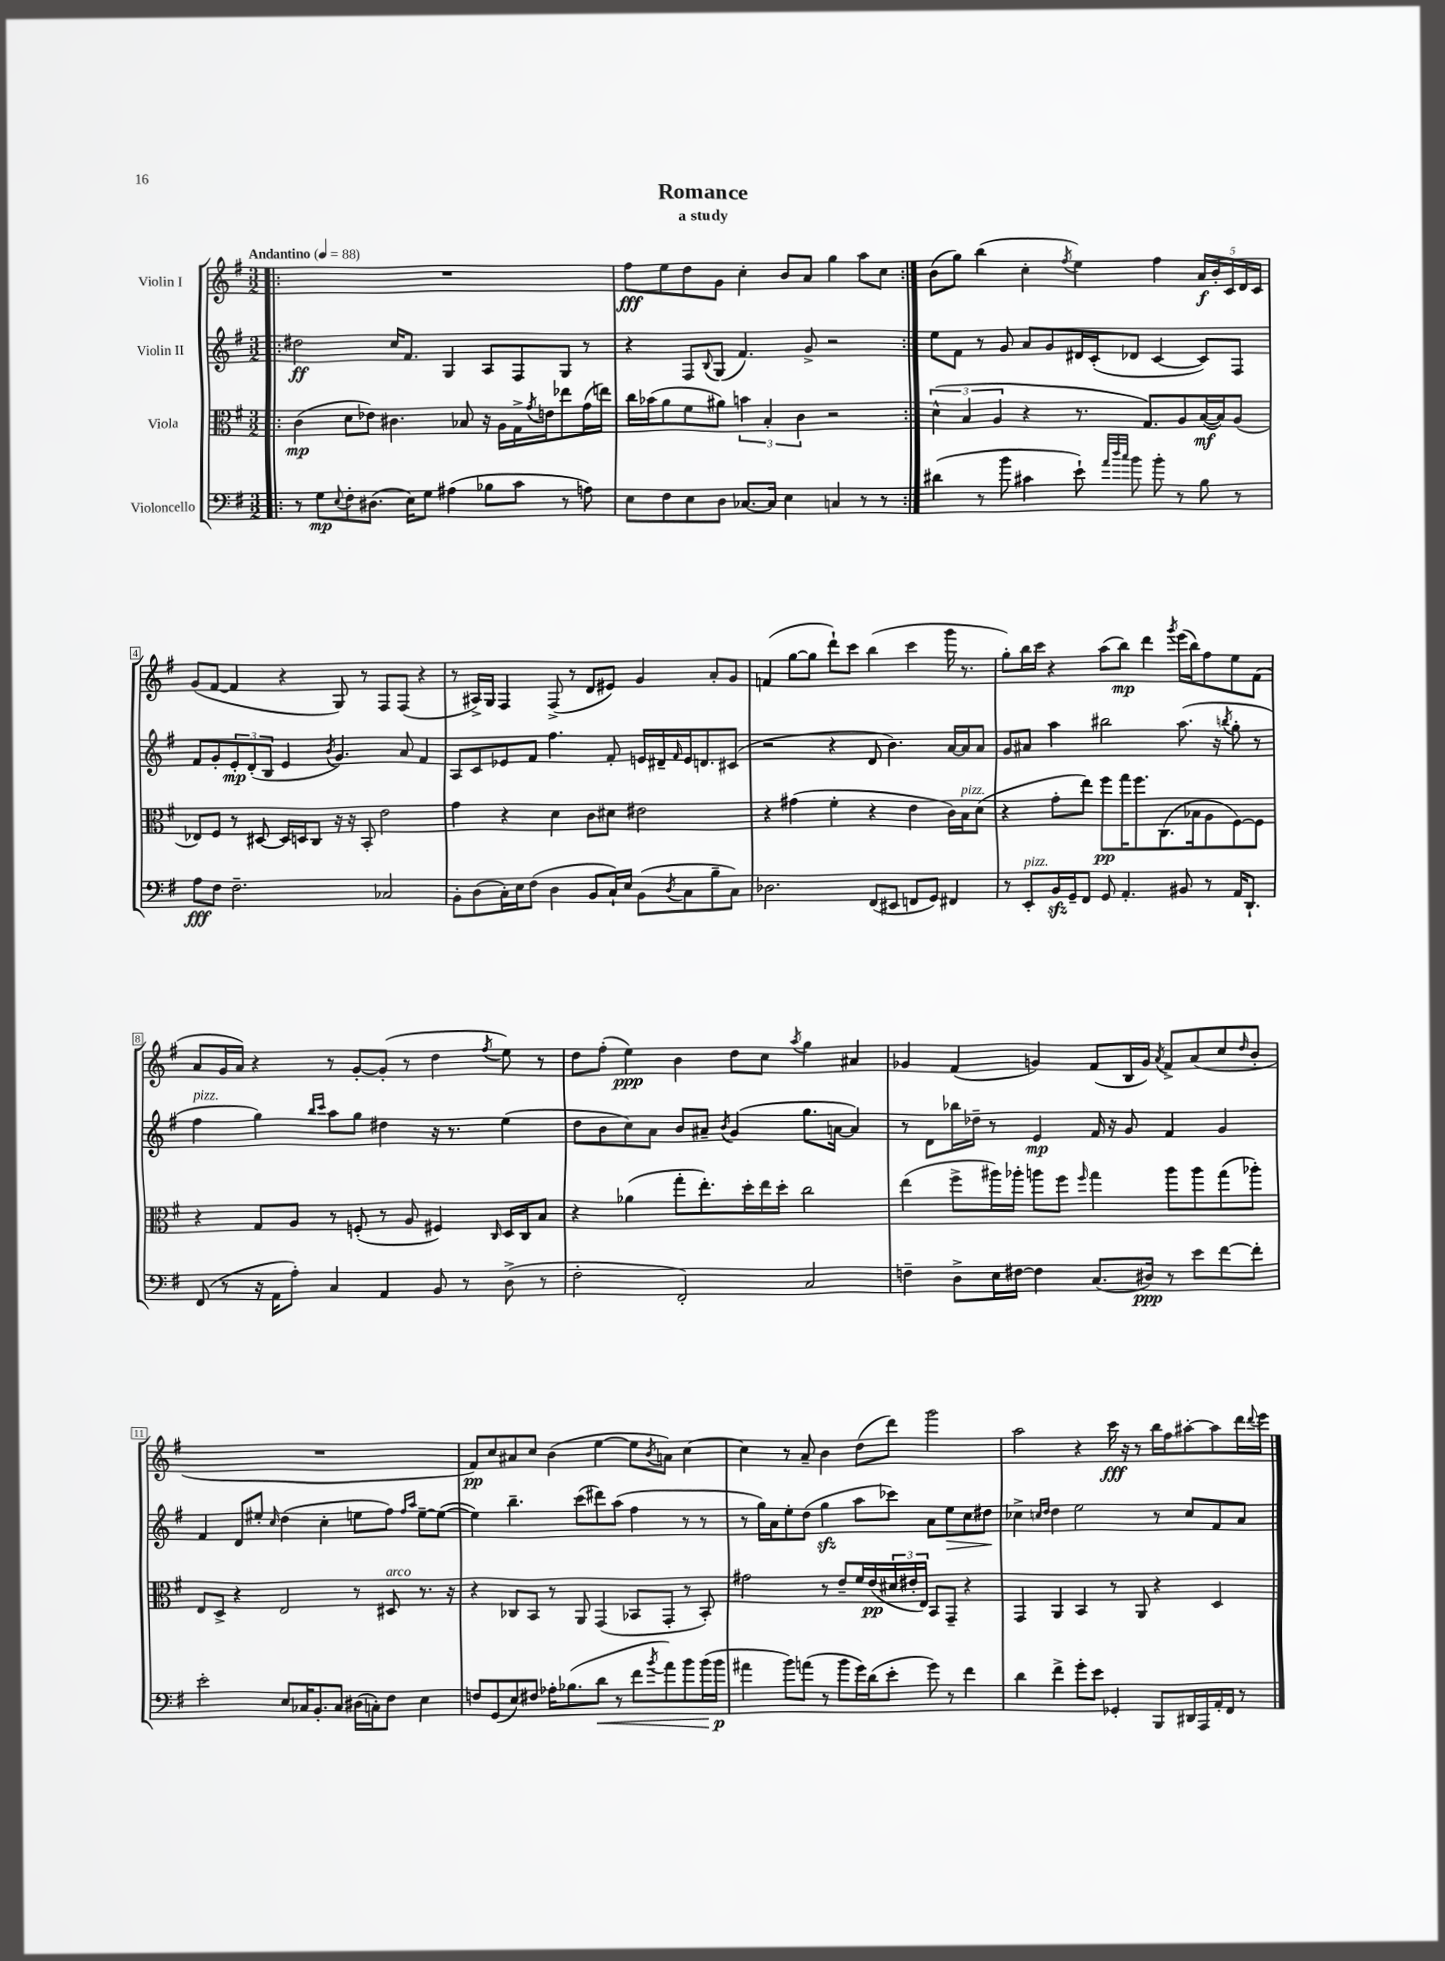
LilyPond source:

\header { title = "Romance" subtitle = "a study" }
<<
\new StaffGroup <<
\new Staff = "s0" \with { instrumentName = "Violin I" } {
    \clef treble \key g \major \numericTimeSignature \time 3/2 \tempo "Andantino" 4 = 88
    \repeat volta 2 { \bar ".|:" R1. |
    fis''8\fff e''8 d''8 g'8 c''4-. b'8 a'8 g''4 a''8 c''8 | }
    b'8( g''8) b''4( c''4-. \acciaccatura { fis''8 } e''4) fis''4 \tuplet 5/4 { a'16\f b'16-. c'16 d'16 c'16 } |
    g'8( fis'8~ fis'4 r4 g8) r8 fis8 fis8( r4 |
    r8 ais16->) g16 fis4 fis8->( r8 d'8 eis'8) g'4 a'8-. g'8 |
    f'4( g''8~ g''8 d'''8-!) c'''8 b''4( c'''4 g'''16 r8. |
    g''8-.) b''16 c'''16 r4 a''8( b''8\mp) d'''4 \acciaccatura { g'''8 } e'''16( b''16) fis''8 e''8 fis'8( |
    a'8 g'16 a'16) r4 r8 g'8~-. g'8-.( r8 d''4 \acciaccatura { fis''8 } e''8) r8 |
    d''8 fis''8-.( e''4\ppp) b'4 d''8 c''8 \acciaccatura { a''8 } g''4 ais'4 |
    ges'4 fis'4( g'4) fis'8( b16 g'16) \acciaccatura { a'8 } fis'8-> a'8( c''8 \grace { d''16 } b'8-. |
    R1. |
    fis'8\pp) c''8 ais'8 c''8 b'4( e''4~ e''8 \acciaccatura { b'8 } a'8) c''4~ |
    c''4 r8 a'8-- b'4 d''8( d'''8) g'''2 |
    a''2 r4 c'''16\fff r16 r8 b''16 fis''16 ais''8~-. ais''8 d'''16 \appoggiatura { d'''8 } e'''16 \bar "|." |
}
\new Staff = "s1" \with { instrumentName = "Violin II" } {
    \clef treble \key g \major \numericTimeSignature \time 3/2
    \repeat volta 2 { \bar ".|:" dis''2\ff c''16 fis'8. g4 a8 fis8 g8 r8 |
    r4 fis8 \appoggiatura { b8 } g8( fis'4.) g'8-> r2 | }
    e''8 fis'8 r8 g'8 a'8 g'8 dis'16 c'16-.( des'8 c'4~ c'8) fis8 |
    fis'8 g'8-. \tuplet 3/2 { e'8-.\mp d'8-.( b8 } e'4 \acciaccatura { b'8 } g'4.) a'8 fis'4 |
    a8 c'8 ees'8 fis'8 fis''4. fis'8-. e'16 dis'16-- \grace { fis'16 } e'16 d'8. cis'8( |
    r2 r4 d'8 b'4.) a'16~ a'16 a'8 |
    g'8 ais'8 a''4 bis''2 a''8.( r16 \acciaccatura { b''8 } g''8-. r8 |
    fis''4^\markup { \italic "pizz." } g''4) \grace { b''16 c'''16 } a''8 g''8 dis''4 r16 r8. e''4( |
    d''8 b'8 c''8) a'8 b'8 ais'8-- \acciaccatura { b'8 } g'4( g''8. a'16~ a'4) |
    r8 d'8 bes''16 des''16-- r8 e'4\mp fis'16 r16 g'8 fis'4 g'4 |
    fis'4 d'8 eis''8-. \grace { c''16 } d''4( c''4-. e''8 fis''8) \grace { fis''16 a''16 } e''8~-- e''8~( |
    e''4) b''4.-- c'''8( dis'''8) a''8( fis''4 r8 r8 |
    r8 g''16) a'16 e''8-. d''8( g''4\sfz a''8 ces'''8) a'8 e''8\> c''8 dis''8\! |
    ces''4-> \grace { c''16 d''16 } d''4 e''2 r8 c''8 fis'8 a'8 \bar "|." |
}
\new Staff = "s2" \with { instrumentName = "Viola" } {
    \clef alto \key g \major \numericTimeSignature \time 3/2
    \repeat volta 2 { \bar ".|:" c'4\mp( d'8 ees'8) cis'4. bes8 r16 a16 g16-> \acciaccatura { g'8 } e'16 ees''8 g'16( e''16) |
    c''16 bes'16( a'8 fis'8 ais'8) \tuplet 3/2 { b'4 b4-. c'4 } r2 | }
    \tuplet 3/2 { d'4-^( b4 a4 } r4 r8. g8.) a8 b16~\mf( b16) a8( |
    ees8) fis8 r8 dis8~ dis16 d16 c8 r16 r16 b,8-. e'2 |
    g'4 r4 d'4 c'8 dis'8 eis'2 |
    r4 gis'4( fis'4-. r4 e'4 c'16) b16^\markup { \italic "pizz." } d'8( |
    r4 g'8-. e''8) fis''8\pp g''16 fis''8. c8.( bes16 a8 fis8~) fis8 |
    r4 g8 a8 r8 f8-.( r8 a8 fis4) \grace { c16 } d16 c16 b8 |
    r4 aes'4( g''8-. e''8.-.) d''16-. e''16 d''16-. c''2 |
    e''4( fis''8-> ais''16) aes''16-. a''8 fis''8 \grace { fis''16 } g''4 a''8 a''8 g''8( aes''8-.) |
    e8 d8-> r4 e2 r8 dis8^\markup { \italic "arco" } r8. r16 |
    r4 ces8 b,8 r8 a,8 g,4( bes,8 g,8-. r8 bes,8-.) |
    gis'2 r8 e'8-- fis'16 e'16\pp( \tuplet 3/2 { dis'16 eis'16-. e16) } b,8 g,8-- r4 |
    g,4 a,4 b,4 r8 a,8 r4 d4 \bar "|." |
}
\new Staff = "s3" \with { instrumentName = "Violoncello" } {
    \clef bass \key g \major \numericTimeSignature \time 3/2
    \repeat volta 2 { \bar ".|:" r8 g8\mp \appoggiatura { e8 } fis8-. dis8.( e16) g8 ais4( bes8 c'8 r8 a8) |
    e8 fis8 e8 d8 ces8.~ ces16 e4 c4 r8 r8 | }
    dis'4( r8 b'8 cis'4 e'8-!) \grace { a'32 d''32 c''32 } b'8 b'8-. r8 b8 r8 |
    a8\fff fis8 fis2.-- ces2 |
    b,8-. d8( c16-.) e16 fis8( d4 b,8 c16-!) e16 b,8( \acciaccatura { d8 } c8 b8-- c8) |
    des2. fis,8( eis,8 f,8 g,8) fis,4 |
    r8 e,8-.^\markup { \italic "pizz." } b,16\sfz g,16-- fis,8 g,8 a,4.-. bis,8 r8 a,16 d,8.-! |
    fis,8( r8 r16 a,16 a8-.) c4 a,4 b,8 r8 d8->( r8 |
    fis2-. fis,2-.) c2 |
    f4-- d8-> e16 fis16~ fis4 c8.( dis16\ppp) r8 e'8 fis'8~ fis'8-. |
    e'2-. e8 ces16 b,8.-. ces8 dis16( c16-.) fis8 e4 |
    f8 g,8( e8) fis8 aes16-. bes8.( d'8\< r8 fis'8 \acciaccatura { b'8 } a'8) b'8 b'16( b'16\p\! |
    ais'4 b'8) a'8( r8 b'8 g'16) d'16( e'8-. g'8) r8 fis'4 |
    d'4 fis'4-> g'8-. e'8 ges,4-. b,,8 dis,16 a,,16 a,16-. fis,16 r8 \bar "|." |
}
>>
>>
\layout { \context { \Score \override BarNumber.stencil = #(make-stencil-boxer 0.1 0.3 ly:text-interface::print) } }
